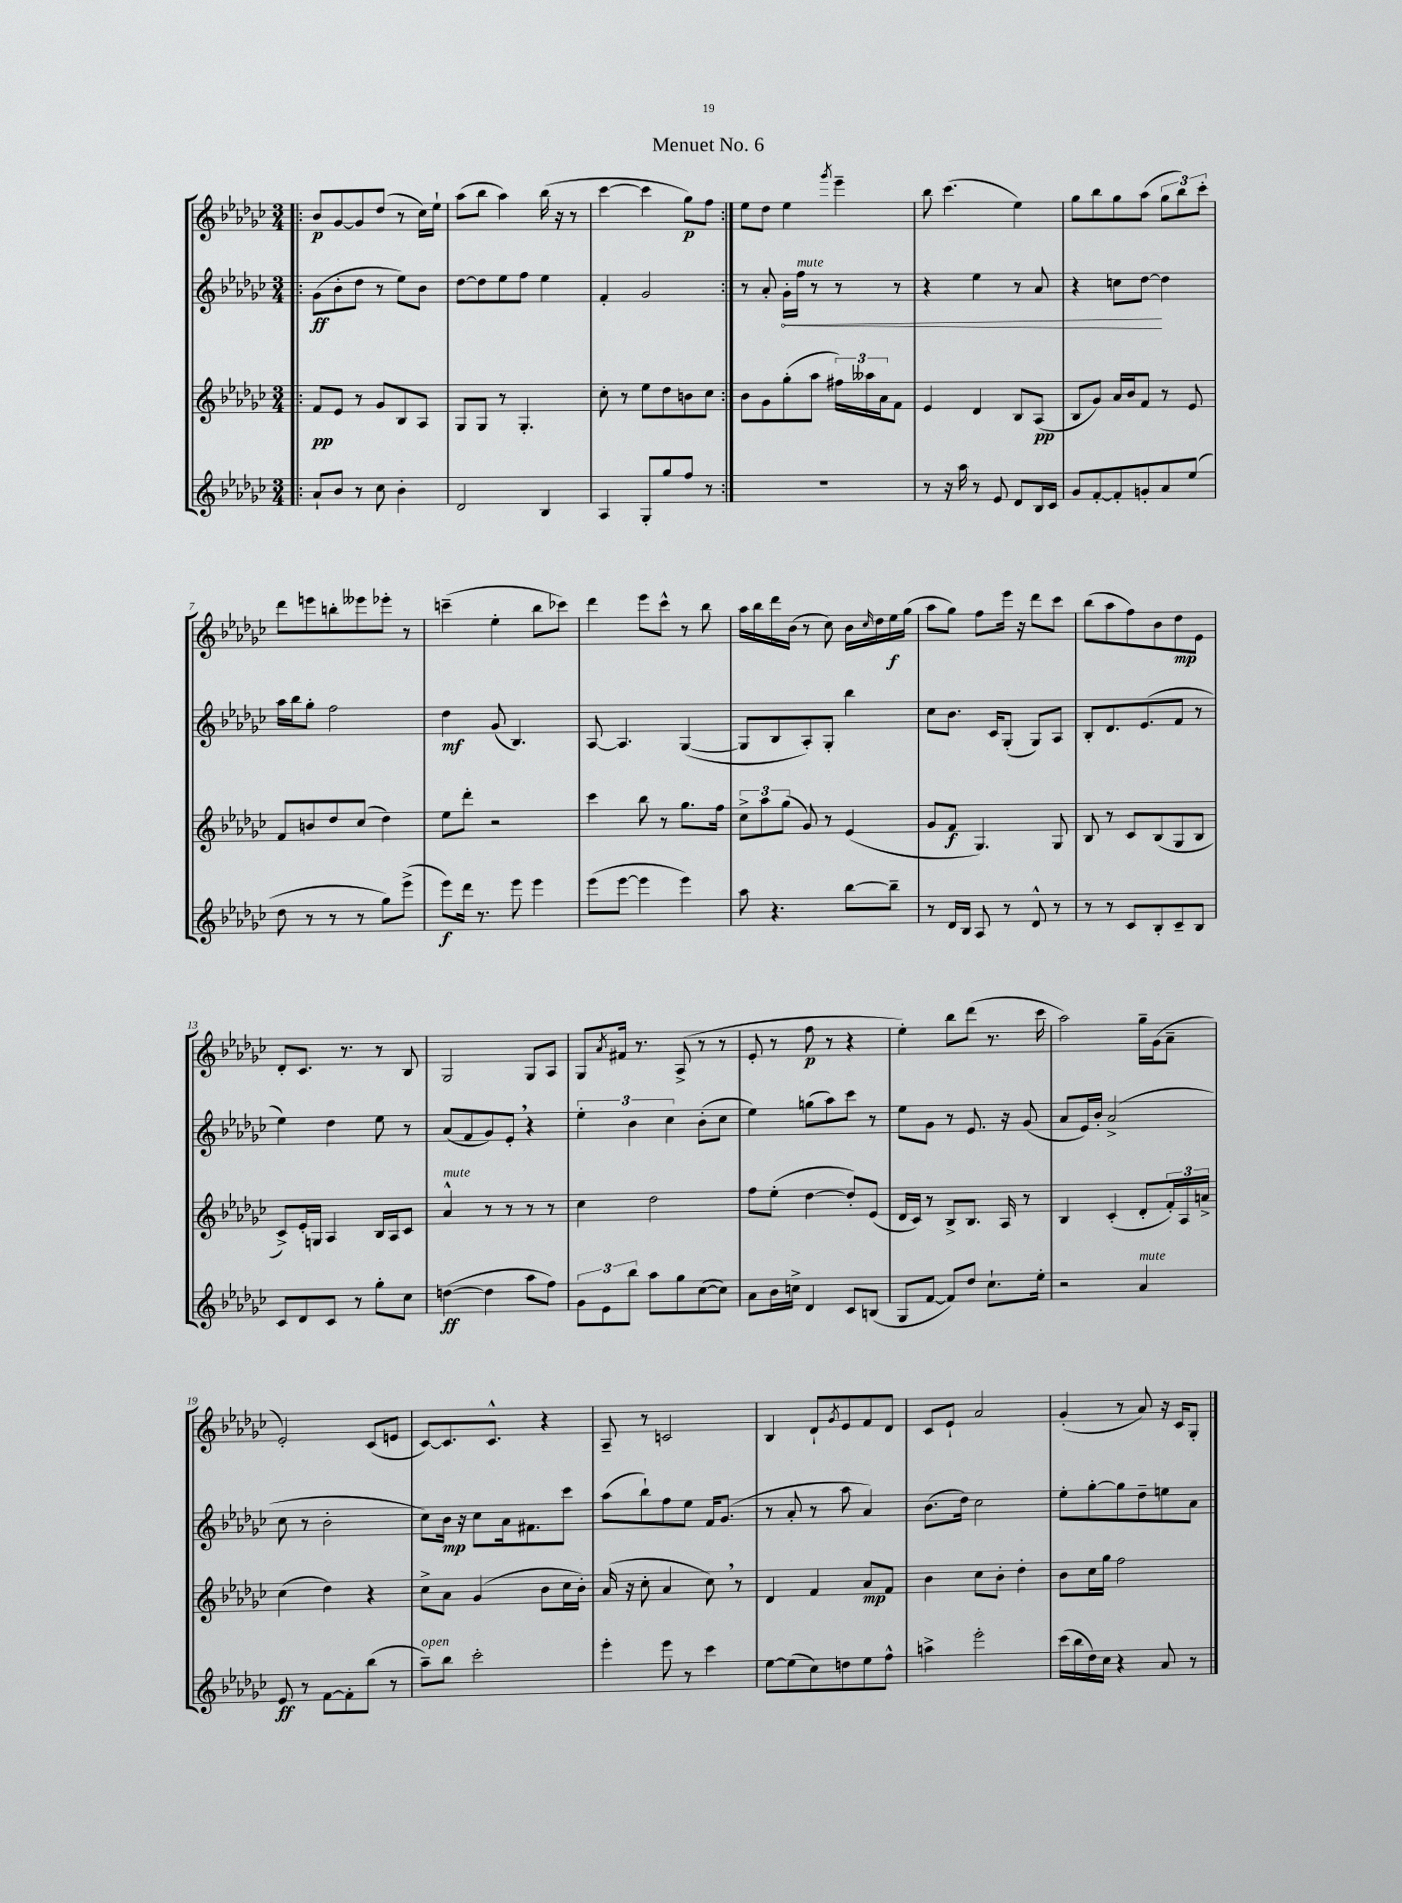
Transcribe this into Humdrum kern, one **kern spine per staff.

**kern	**kern	**kern	**kern
*staff4	*staff3	*staff2	*staff1
*clefG2	*clefG2	*clefG2	*clefG2
*k[b-e-a-d-g-c-]	*k[b-e-a-d-g-c-]	*k[b-e-a-d-g-c-]	*k[b-e-a-d-g-c-]
*M3/4	*M3/4	*M3/4	*M3/4
=!|:	=!|:	=!|:	=!|:
8a-`/L	8f/L	(8g-\L	8b-/L
8b-/J	8e-/J	8b-'\	[8g-/
8r	8r	8dd-\J	8g-/]
8cc-\	8g-/L	8r	(8dd-/J
4b-'\	8B-/	8ee-\L)	8r
.	8A-/J	8b-\J	16cc-\LL)
.	.	.	16ee-`\JJ
=	=	=	=
2d-/	8G-/L	[8dd-\L	(8aa-\L
.	8G-/J	8dd-\]	8bb-\J
.	8r	8ee-\	4aa-\)
.	4.G-'/	8ff\J	.
4B-/	.	4ee-\	(16bb-\
.	.	.	16r
.	.	.	8r
=	=	=	=
4A-/	8cc-'\	4f'/	[4ccc-\
.	8r	.	.
8G-'/L	8ee-\L	2g-/	4ccc-\]
8gg-/	8dd-\	.	.
8ff/J	8b\	.	8gg-\L)
8r	8cc-\J	.	8ff\J
=:|!	=:|!	=:|!	=:|!
2.r	8b-\L	8r	8ee-\L
.	8g-\	8a-'/	8dd-\J
.	(8gg-'\	16g-'\LL	4ee-\
.	.	16ff\JJ	.
.	8aa-\J	8r	.
.	.	.	8qggg-/
.	24ff#\LL)	8r	4eee-~\
.	24aa--\	.	.
.	24a-\J	.	.
.	8f\J	8r	.
=	=	=	=
8r	4e-/	4r	8bb-\
16r	.	.	(4.ccc-\
16aa-\	.	.	.
8r	4d-/	4ee-\	.
8e-/	.	.	.
8d-/L	8B-/L	8r	4ee-\)
16B-/L	(8A-/J	8a-/	.
16c-/JJ	.	.	.
=	=	=	=
8g-/L	8B-/L	4r	8gg-\L
[8f'/	8g-/J)	.	8bb-\
8f'/]	16a-/LL	8cc\L	8gg-\
.	16b-/J	.	.
8g'/	8f/J	[8dd-\J	(8aa-\J
8a-/	8r	4dd-\]	12gg-\L
.	.	.	12bb-\)
(8ee-/J	8e-/	.	.
.	.	.	12ccc-'\J
=	=	=	=
8dd-\	8f/L	16aa-\LL	8ddd-\L
.	.	16bb-\J	.
8r	8b/	8gg-'\J	8eee\
8r	8dd-/	2ff\	8bb'\
8r	(8cc-/J	.	8eee--\
8gg-\L)	4dd-\)	.	8eee-'\J
(8eee-^\J	.	.	8r
=	=	=	=
8eee-\L)	8ee-\L	4dd-\	(4ccc~\
16ddd-\Jk	8ddd-'\J	.	.
8.r	.	.	.
.	2r	(8g-/	4ee-'\
8eee-\	.	4.B-/)	.
4eee-\	.	.	8bb-\L
.	.	.	8ccc-\J)
=	=	=	=
(8eee-\L	4ccc-\	[8A-/	4ddd-\
[8eee-\J	.	4.A-/]	.
4eee-\]	8bb-\	.	8eee-\L
.	8r	.	8ccc-^^\J
4eee-\)	8.gg-\L	([4G-/	8r
.	.	.	8bb-\
.	16ff\Jk	.	.
=	=	=	=
8aa-\	12cc-^\L	8G-/]L	16aa-\LL
.	.	.	16bb-\
.	12aa-\	.	.
4.r	.	8B-/	16ddd-\
.	(12gg-\J	.	.
.	.	.	(16b-\JJ
.	8g-/)	8A-'/)	8r
.	8r	8G-'/J	8cc-\)
[8bb-\L	(4e-/	4bb-\	16b-\LL
.	.	.	16qqcc-/
.	.	.	16dd-\
8bb-~\]J	.	.	16ee-\
.	.	.	(16gg-\JJ
=	=	=	=
8r	8g-/L	8cc-\L	8aa-\L
16d-/LL	8f/J	8.b-\J	8gg-\J)
16B-/JJ	.	.	.
8A-/	4.G-/)	.	8ff\L
.	.	16c-/LK	.
8r	.	(8G-'/J	16eee-\Jk
.	.	.	16r
8d-^^/	.	8G-/L)	8ddd-\L
8r	8G-/	8A-/J	8ccc-\J
=	=	=	=
8r	8B-/	8B-'/L	(8bb-\L
8r	8r	8.d-/	8aa-\
8c-/L	8c-/L	.	8ff\)
.	.	(8.e-/	.
8B-'/	(8B-/	.	8b-\
8c-~/	8G-/	8f/J	8dd-\
8B-/J	8B-/J	8r	8e-\J
=	=	=	=
8c-/L	8c-^/L)	4ee-\)	8d-'/L
8d-/	16e-'/L	.	8.c-/J
.	16G/JJ	.	.
8c-/J	4A-/	4dd-\	.
.	.	.	8.r
8r	.	.	.
8gg-'\L	16B-/LL	8ee-\	8r
.	16A-/J	.	.
8cc-\J	8c-/J	8r	8B-/
=	=	=	=
([4dd\	4a-^^/	(8a-/L	2G-/
.	.	8f/	.
4dd\]	8r	8g-/)	.
.	8r	8e-'/J	.
8aa-\L	8r	4r	8G-/L
8ff\J)	8r	.	8A-/J
=	=	=	=
12g-\L	4cc-\	6ee-'\	8G-/L
12e-\	.	.	.
.	.	.	8qa-/
.	.	.	16f#/Jk
12bb-\J	.	6b-\	.
.	.	.	8.r
8aa-\L	2dd-\	.	.
.	.	6cc-\	.
8gg-\	.	.	(8A-^/
([8cc-\	.	(8b-'\L	8r
8cc-\]J)	.	8cc-\J	8r
=	=	=	=
8a-\L	8ff\L	4ee-\)	8e-'/
16b-\L	(8ee-'\J	.	8r
16cc^\JJ	.	.	.
4d-/	[4dd-\	(8gg\L	8ff\
.	.	8aa-\)	8r
8c-/L	8dd-'/]L)	8ccc-\J	4r
(8B/J	(8e-/J	8r	.
=	=	=	=
8G-/L	16d-/LL	8ee-\L	4ee-'\)
.	16c-/JJ)	.	.
[8f/J	8r	8g-\J	.
8f/]L)	8B-^/L	8r	8bb-\L
8dd-/J	8.B-/J	8.e-/	(8ddd-\J
8.cc-`\L	.	.	8.r
.	16A-/	16r	.
.	8r	(8g-/	.
16ee-'\Jk	.	.	16ccc-\
=	=	=	=
2r	4B-/	8a-/L	2aa-\)
.	.	16e-/L)	.
.	.	16b-'/JJ	.
.	(4c-'/	(2a-^/	.
4a-/	8d-'/L	.	16gg-~\LL
.	.	.	(16g-\J
.	24f'/L)	.	8a-~\J
.	24A-/	.	.
.	24a^/JJ	.	.
=	=	=	=
8e-/	(4cc-\	8cc-\	2e-'/)
8r	.	8r	.
[8f\L	4dd-\)	2b-'\	.
8f'\]	.	.	.
(8bb-\J	4r	.	(8c-/L
8r	.	.	8e/J
=	=	=	=
8aa-~\L)	8cc-^\L	8cc-\L)	[8c-/L)
8bb-\J	8a-\J	16b-\Jk	8.c-/]
.	.	16r	.
2ccc-'\	(4g-/	8cc-\L	.
.	.	.	8.c-^^/J
.	.	16a-\k	.
.	.	8.f#\	.
.	8b-\L	.	4r
.	16cc-\L	8ccc-\J	.
.	16b-'\JJ)	.	.
=	=	=	=
4eee-'\	(16a-/	(8aa-\L	8A-~/
.	16r	.	.
.	8cc-'\	8bb-`\)	8r
8eee-\	4a-/	8ff\	2c/
8r	.	8ee-\J	.
4ccc-\	8cc-\)	16f/LK	.
.	.	(8.g-/J	.
.	8r	.	.
=	=	=	=
[8ee-\L	4d-/	8r	4B-/
(8ee-\]	.	8a-'/	.
8cc-\)	4f/	8r	8d-`/L
.	.	.	8qg-/
8dd\	.	8aa-\	8e-/
8ee-\	8a-/L	4a-/)	8f/
8ff^^\J	8f/J	.	8d-/J
=	=	=	=
4aa^\	4b-\	(8.b-\L	8c-/L
.	.	.	8e-`/J
.	.	16dd-\Jk)	.
2eee-'\	8cc-\L	2cc-\	2a-/
.	8b-'\J	.	.
.	4dd-'\	.	.
=	=	=	=
(16ccc-\LL	8b-\L	8ee-'\L	(4g-'/
16bb-\	.	.	.
16dd-\)	16cc-\L	[8gg-'\	.
16cc-\JJ	16gg-\JJ	.	.
4r	2ff\	8gg-\]	8r
.	.	8dd-~\	8a-/)
8a-/	.	8ee\	16r
.	.	.	16c-/LK
8r	.	8a-\J	8G-'/J
==	==	==	==
*-	*-	*-	*-
